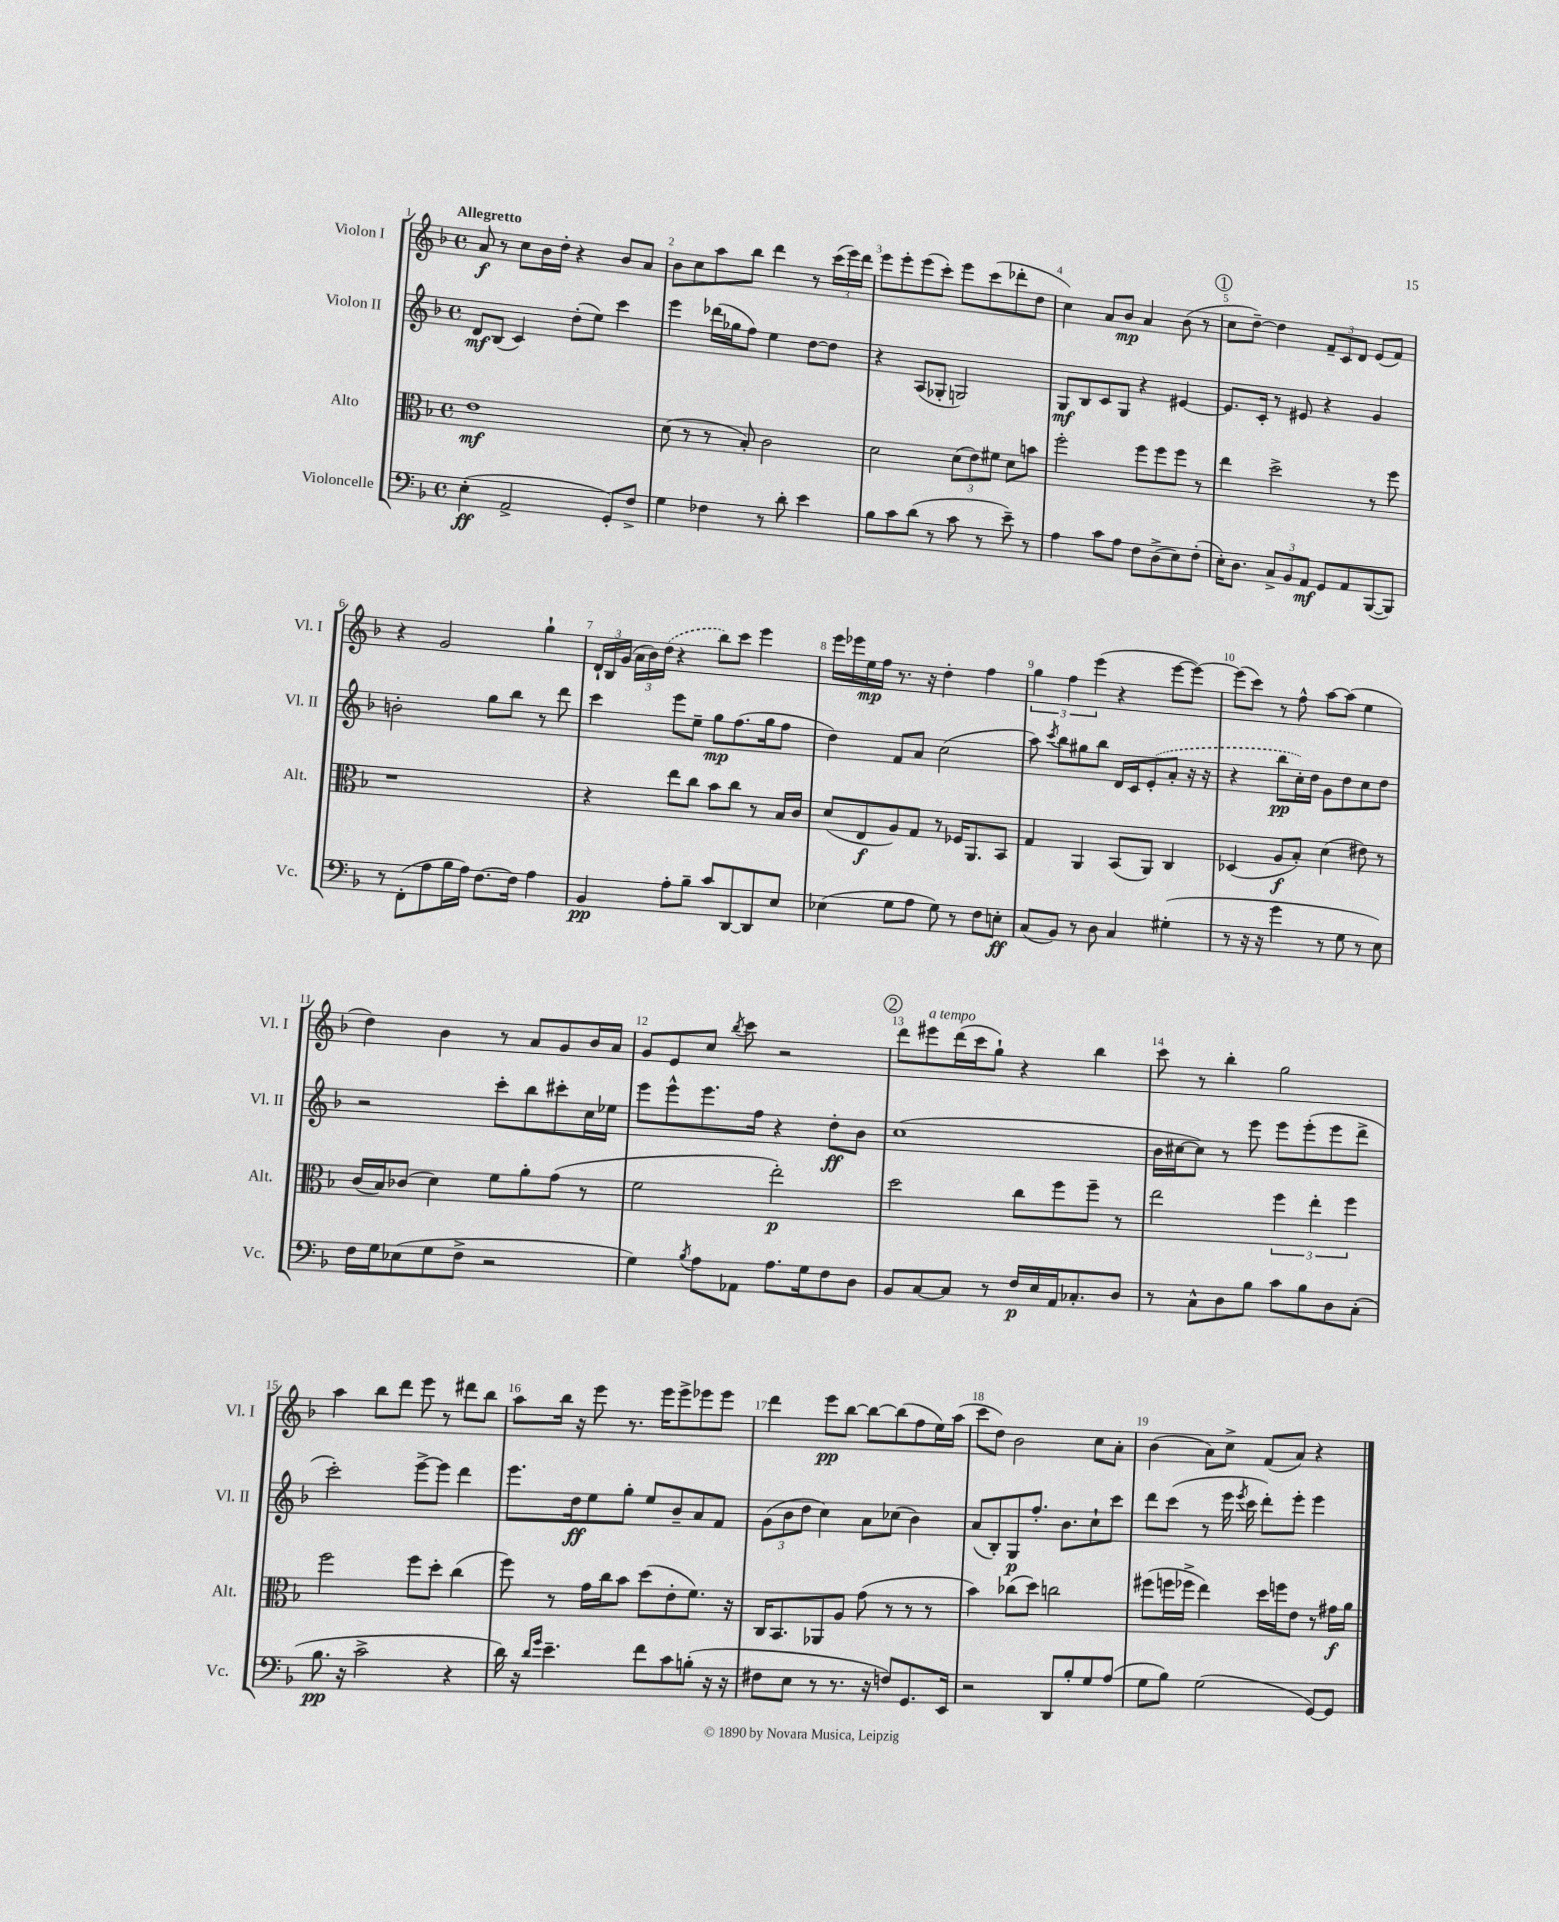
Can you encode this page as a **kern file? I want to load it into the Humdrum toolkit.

**kern	**kern	**kern	**kern
*staff4	*staff3	*staff2	*staff1
*clefF4	*clefC3	*clefG2	*clefG2
*k[b-]	*k[b-]	*k[b-]	*k[b-]
*M4/4	*M4/4	*M4/4	*M4/4
*met(c)	*met(c)	*met(c)	*met(c)
(4E'	1e	8d	8a
.	.	(8B-	8r
2AA^	.	4c)	8cc
.	.	.	16b-
.	.	.	16dd'
.	.	(8dd'	4r
.	.	8ee)	.
8GG')	.	4ccc	8b-
8F^	.	.	8a
=	=	=	=
4G	(8d	4eee	8b-
.	8r	.	8cc
4F-	8r	(16ddd-	8aa
.	.	16gg-	.
.	8B-')	8ff)	8bb-
8r	2c	4ee	4ddd
8d'	.	.	.
4e	.	[8dd	8r
.	.	8dd]	(24ccc
.	.	.	24eee)
.	.	.	24ddd
=	=	=	=
8B-	2d	4r	8eee
8c	.	.	8eee'
(8d	.	(8A	(8eee
8r	.	8G-'	8ccc')
8c	(12d	2G)	8eee
.	12e)	.	.
8r	.	.	(8ccc
.	12f#	.	.
8e~)	8d	.	8ddd-'
8r	8b	.	8dd
=	=	=	=
4A	2ff'	8G	4cc)
.	.	8B-	.
8c	.	8c	8a
8A	.	8G	8b-
8F	8ff	4r	4a
(8D^	8ff	.	.
8E)	8ff	[4e#	(8b-
(8F'	8r	.	8r
=	=	=	=
16E')	4ee	8.e#]	8cc
8.D	.	.	.
.	.	.	[8dd~)
.	.	16c'	.
12C^	2dd^	8r	4dd]
12BB-	.	.	.
.	.	8e#	.
12AA	.	.	.
8GG	.	4r	12f~
.	.	.	12c
8AA	.	.	.
.	.	.	12d
([8BBB-	8r	4g	(8e
8BBB-])	8ff	.	8f)
=	=	=	=
8r	1r	2b'	4r
(8FF'	.	.	.
8A	.	.	2g
16B-	.	.	.
16A)	.	.	.
[8.F	.	8gg	.
.	.	8bb-	.
16F]	.	.	.
4A	.	8r	4gg`
.	.	8ddd	.
=	=	=	=
4BB-	4r	4ccc	24d`
.	.	.	24B-
.	.	.	(24g
.	.	.	24a
.	.	.	24b-)
.	.	.	(24dd
8A'	8ee	8eee	4r
8B-~	8cc	8ee~	.
8c	8b-	8gg	8bb-)
[8DD	8cc	(8.ff	8ccc
8DD]	8r	.	4eee
.	.	16gg	.
8E	16B-	8ff	.
.	16c	.	.
=	=	=	=
(4E-	(8d	4dd)	16eee
.	.	.	16eee-
.	8E	.	16ee
.	.	.	16ff
8G	8A)	8f	8.r
8A	8G	8a	.
.	.	.	16r
8G)	8r	(2cc	4dd'
8r	16F-	.	.
.	8.AA	.	.
8F	.	.	4ff
8E'	8BB-	.	.
=	=	=	=
(8C	4G	8aa)	6gg
.	.	8qccc	.
8BB-)	.	8bb-	.
.	.	.	6ff
8r	4AA	8gg#	.
.	.	.	(6eee
8D	.	8bb-	.
4C	(8BB-	16d	4r
.	.	16c	.
.	8AA)	(8e'	.
(4G#'	4C	8a'	[8eee
.	.	16r	8eee_)
.	.	16r	.
=	=	=	=
8r	(4D-	4r	(8eee]
16r	.	.	8ccc)
16r	.	.	.
4g	8A	8bb-	8r
.	8B-')	16cc')	8ff^^
.	.	16dd	.
8r	(4d	8g	[8aa
8G	.	8dd	(8aa]
8r	8e#)	8cc	4ee
8E)	8r	8dd	.
=	=	=	=
16F	(16c	2r	4dd)
16G	16B-)	.	.
(8E-	(8c-	.	.
8G	4d)	.	4b-
8F^	.	.	.
2r	8f	8ccc'	8r
.	8a'	8bb-	8a
.	(8g	8ccc#'	8g
.	8r	16cc	16b-
.	.	16ee-	16a
=	=	=	=
4G)	2f	8eee	8g
.	.	8eee^^	8e
8qB-	.	.	.
8A	.	8.eee	8cc
.	.	.	8qbb-
8AA-	.	.	8ccc
.	.	16ff	.
8.A	2ee')	4r	2r
16G	.	.	.
8F	.	8dd'	.
8D	.	8b-	.
=	=	=	=
8BB-	2dd	(1cc	8ddd
[8C	.	.	8eee#
8C]	.	.	(16ddd
.	.	.	16ccc
8r	.	.	8gg`)
16F	8cc	.	4r
16E	.	.	.
16AA	8ff	.	.
8.C-'	.	.	.
.	8ff~	.	4bb-
8D	8r	.	.
=	=	=	=
8r	2ee	16b-	8ccc
.	.	[16cc#	.
8C^^	.	8cc#])	8r
8D	.	8r	4bb-'
8B-	.	8eee	.
8c	6ff	8eee	2gg
8B-	.	(8eee'	.
.	6ee'	.	.
8D	.	8eee	.
.	6ff	.	.
(8C'	.	8ddd^	.
=	=	=	=
8.B-	2ff	2ccc')	4aa
16r	.	.	.
2c^	.	.	8bb-
.	.	.	8ddd
.	8ff	[8eee^	8eee
.	8dd'	8eee]	8r
4r	(4cc	4ddd	8ddd#
.	.	.	8bb-
=	=	=	=
16d)	8ff)	8.eee	8aa
16r	.	.	.
16qqd	.	.	.
16qqg	.	.	.
4.e~	8r	.	16bb-
.	.	16dd	16r
.	16g	8ee	8eee
.	16cc	.	.
.	8b-	8gg'	8.r
8f	(8dd	8ee	.
.	.	.	16eee
8c	8e'	8b-~	8eee^
(8B'	8.f)	8a	8eee-
16r	.	8f	8eee-
16r	16r	.	.
=	=	=	=
8F#	16C	(12g	4ddd
.	8.BB-	.	.
.	.	12b-	.
8E	.	.	.
.	.	12dd	.
8r	8AA-	4cc)	8eee
8.r	8A	.	[8bb-
.	(8g	8a	8bb-_
16r	.	.	.
8F)	8r	(8cc-	(8bb-]
8.GG	8r	4b-)	8ff
.	8r	.	16ee)
16EE	.	.	(16aa
=	=	=	=
2r	4b-)	(8a	8ccc
.	.	8B-')	8dd)
.	(8cc-	8G	2b-
.	8dd)	8.ff'	.
8DD	2cc	.	.
.	.	8.b-	.
8B-'	.	.	.
8G	.	8cc`	8cc
(8A	.	8ccc	8a'
=	=	=	=
8G	(8ff#	8ddd	(4b-
8B-)	16ff	(8ccc	.
.	16ff-^	.	.
(2G	4ee)	8r	8a)
.	.	16eee	8cc^
.	.	8qeee	.
.	.	16ccc	.
.	16dd	8ddd')	(8f
.	16ff	.	.
.	8e	8eee'	8a)
[8GG)	8r	4eee	4r
8GG]	16g#	.	.
.	16a	.	.
==	==	==	==
*-	*-	*-	*-
